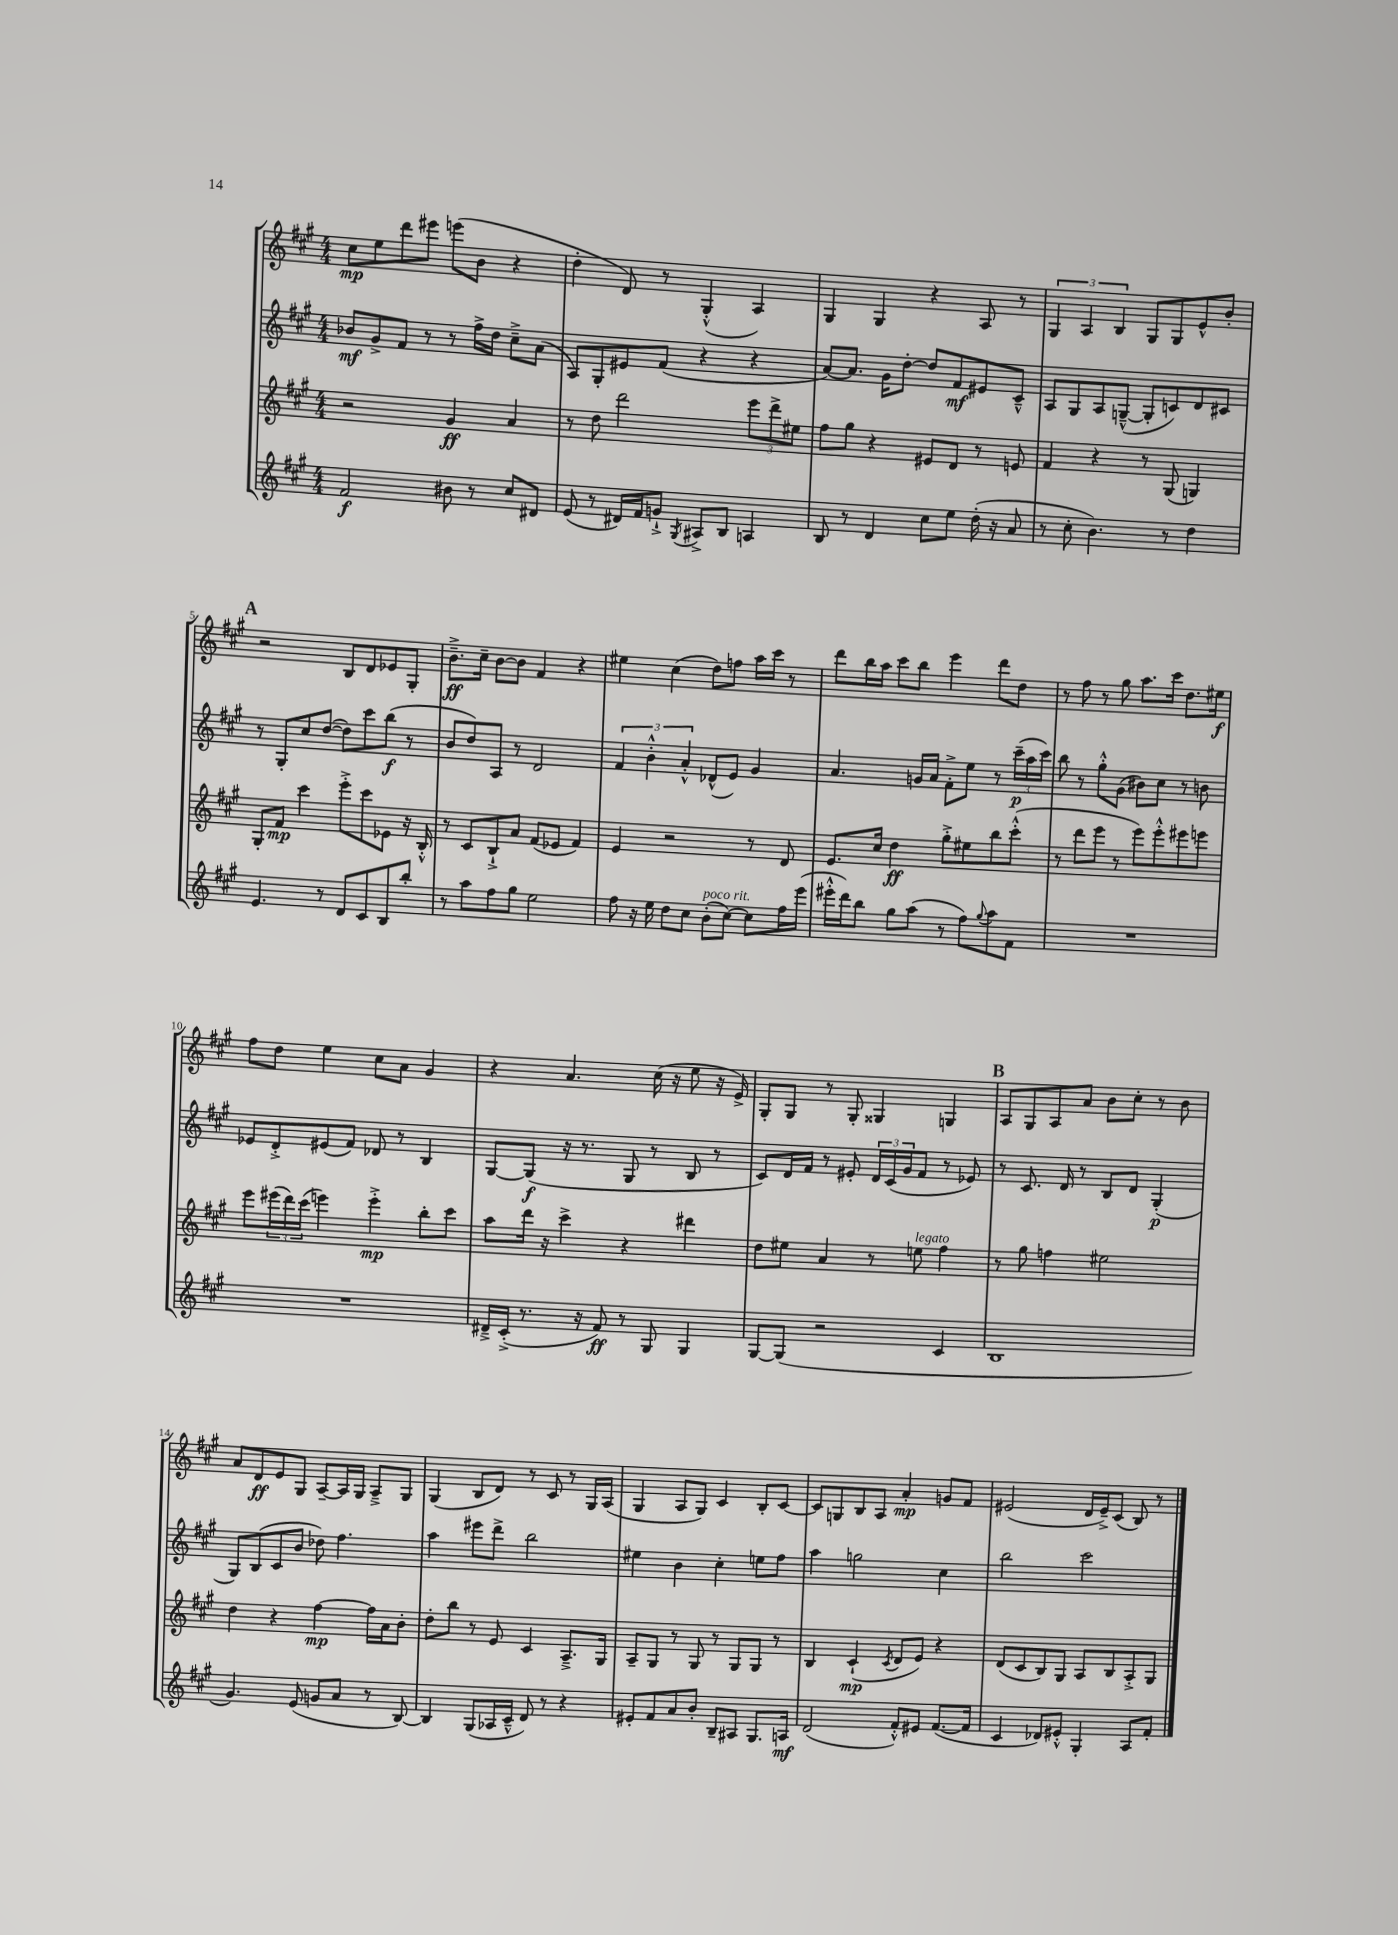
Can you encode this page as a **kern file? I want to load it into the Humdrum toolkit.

**kern	**dynam	**kern	**dynam	**kern	**dynam	**kern	**dynam
*part4	*part4	*part3	*part3	*part2	*part2	*part1	*part1
*staff4	*staff4	*staff3	*staff3	*staff2	*staff2	*staff1	*staff1
*clefG2	*	*clefG2	*	*clefG2	*	*clefG2	*
*k[f#c#g#]	*	*k[f#c#g#]	*	*k[f#c#g#]	*	*k[f#c#g#]	*
*M4/4	*	*M4/4	*	*M4/4	*	*M4/4	*
=1	=1	=1	=1	=1	=1	=1	=1
2f#/	f	2r	.	8b-X/L	mf	8cc#\L	mp
.	.	.	.	8g#^/	.	8ee\	.
.	.	.	.	8f#/J	.	8ddd\	.
.	.	.	.	8r	.	8eee#X\J	.
8b#X\	.	4g#/	ff	8r	.	(8eeen\L	.
8r	.	.	.	16ff#^\LL	.	8b\J	.
.	.	.	.	16dd\JJ	.	.	.
8cc#/L	.	4a/	.	8cc#~^\L	.	4r	.
8d#X/J	.	.	.	(8a\J	.	.	.
=2	=2	=2	=2	=2	=2	=2	=2
(8e/	.	8r	.	8A/L)	.	4dd'\	.
8r	.	8dd\	.	8G#'/	.	.	.
16d#X/LL)	.	2ddd\	.	8e#X/	.	8d/)	.
16f#/J	.	.	.	.	.	.	.
8gn`^/J	.	.	.	(8f#/J	.	8r	.
8qG#/	.	.	.	.	.	.	.
8A#X^/L	.	.	.	4r	.	(4G#'^^/	.
8B/J	.	.	.	.	.	.	.
4An/	.	12eee\L	.	4r	.	4A/)	.
.	.	12ddd^\	.	.	.	.	.
.	.	12ee#X\J	.	.	.	.	.
=3	=3	=3	=3	=3	=3	=3	=3
8B/	.	8ff#\L	.	[8a/L)	.	4G#/	.
8r	.	8gg#\J	.	8.a/J]	.	.	.
4d/	.	4r	.	.	.	4G#/	.
.	.	.	.	16g#\KL	.	.	.
.	.	.	.	[8dd'\J	.	.	.
8cc#\L	.	8e#X/L	.	8dd/L]	.	4r	.
8ee\J	.	8d/J	.	8f#/	mf	.	.
(16dd'\	.	8r	.	8e#X/	.	8A/	.
16r	.	.	.	.	.	.	.
8a/	.	8en/	.	8c#~^^/J	.	8r	.
=4	=4	=4	=4	=4	=4	=4	=4
8r	.	4f#/	.	8A/L	.	6G#/	.
8cc#'\	.	.	.	8G#/	.	.	.
.	.	.	.	.	.	6A/	.
4.b\)	.	4r	.	8A/	.	.	.
.	.	.	.	.	.	6B/	.
.	.	.	.	([8Gn~^^/J	.	.	.
.	.	8r	.	8G'/L]	.	8G#/L	.
8r	.	(8G#/	.	8cn/)	.	8G#/	.
4dd\	.	4Gn/)	.	8d/	.	8e^^/	.
.	.	.	.	8c#X/J	.	8b'/J	.
!!LO:LB:g=z
!!LO:REH:place=s1:t=A
=5	=5	=5	=5	=5	=5	=5	=5
4.e/	.	8G#'/L	.	8r	.	2r	.
.	.	8f#/J	mp	8G#'/L	.	.	.
.	.	4ccc#\	.	8cc#/	.	.	.
8r	.	.	.	([8dd/J	.	.	.
8d/L	.	8eee'^\L	.	8dd\L])	.	8B/L	.
8c#/	.	8ccc#\	.	8ccc#\	.	8d/	.
8B/	.	8e-X\J	.	(8bb\J	f	8e-X/	.
8bb'/J	.	16r	.	8r	.	8G#'/J	.
.	.	16B'^^/	.	.	.	.	.
=6	=6	=6	=6	=6	=6	=6	=6
8r	.	8r	.	8b/L	.	8.b~^\L	ff
8aa\L	.	8c#/L	.	8dd/)	.	.	.
.	.	.	.	.	.	16cc#~\Jk	.
8ff#\	.	8B`^/	.	8A/J	.	[8b\L	.
8gg#\J	.	8a/J	.	8r	.	8b\J]	.
2ee\	.	(8f#/L	.	2d/	.	4f#/	.
.	.	8e-X/J	.	.	.	.	.
.	.	4f#/)	.	.	.	4r	.
=7	=7	=7	=7	=7	=7	=7	=7
8ff#\	.	4e/	.	6f#/	.	4ee#X\	.
16r	.	.	.	.	.	.	.
.	.	.	.	6b'^^\	.	.	.
16ee\	.	.	.	.	.	.	.
8dd\L	.	2r	.	.	.	(4cc#\	.
.	.	.	.	6a'^^/	.	.	.
8cc#\J	.	.	.	.	.	.	.
!LO:TX:a:i:t=poco rit.	!	!	!	!	!	!	!
(8b'\L	.	.	.	(8d-X^^/L	.	8dd\L)	.
[8cc#\J)	.	.	.	8e/J)	.	8ffn\J	.
8cc#\L]	.	8r	.	4g#/	.	16aa\LL	.
.	.	.	.	.	.	16ccc#\JJ	.
16ff#\L	.	8d/	.	.	.	8r	.
(16eee\JJ	.	.	.	.	.	.	.
=8	=8	=8	=8	=8	=8	=8	=8
16eee#X'^^\LL	.	8.e/L	.	4.a/	.	8ddd\L	.
16ddd\J)	.	.	.	.	.	.	.
8bb\J	.	.	.	.	.	16bb\L	.
.	.	16cc#/Jk	.	.	.	16aa\JJ	.
8gg#\L	.	4dd\	ff	.	.	8ccc#\L	.
(8aa\J	.	.	.	16gn/LL	.	8bb\J	.
.	.	.	.	16a/JJ	.	.	.
8r	.	8gg#'^\L	.	8f#'^\L	.	4eee\	.
8ff#\L)	.	8ee#X\	.	8ee\J	.	.	.
8qqgg#/	.	.	.	.	.	.	.
8aa\	.	8bb\	.	8r	.	8ddd\L	.
8f#\J	.	(8ccc#'^^\J	.	(24ccc#~\LL	p	8dd\J	.
.	.	.	.	24aa\	.	.	.
.	.	.	.	24ccc#\JJ)	.	.	.
=9	=9	=9	=9	=9	=9	=9	=9
1r	.	8r	.	8bb\	.	8r	.
.	.	8ddd\L	.	8r	.	8ff#\	.
.	.	8eee\J	.	8gg#'^^\L	.	8r	.
.	.	8r	.	(8g#\J	.	8gg#\	.
.	.	8eee\L)	.	8b#X\L)	.	8.aa\L	.
.	.	8eee'^^\	.	8cc#\J	.	.	.
.	.	.	.	.	.	16ccc#\Jk	.
.	.	8eee#X\	.	8r	.	8.dd\L	.
.	.	8eeen\J	.	8bn\	.	.	.
.	.	.	.	.	.	16ee#X\Jk	f
!!LO:LB:g=z
=10	=10	=10	=10	=10	=10	=10	=10
1r	.	8eee\L	.	8e-X/L	.	8ff#\L	.
.	.	(24eee#X\L	.	8d'^/	.	8dd\J	.
.	.	24ddd\)	.	.	.	.	.
.	.	(24ccc#\JJ	.	.	.	.	.
.	.	4eeen\)	.	(8e#X/	.	4ee\	.
.	.	.	.	8f#/J)	.	.	.
.	.	4eee'^\	mp	8d-X/	.	8cc#\L	.
.	.	.	.	8r	.	8a\J	.
.	.	8bb'\L	.	4B/	.	4g#/	.
.	.	8ccc#\J	.	.	.	.	.
=11	=11	=11	=11	=11	=11	=11	=11
16d#X~^/LL	.	8aa\L	.	[8G#/L	.	4r	.
(16c#'^/JJ	.	.	.	.	.	.	.
8.r	.	16ddd\Jk	.	(8G#/J]	f	.	.
.	.	16r	.	.	.	.	.
.	.	4ccc#^\	.	16r	.	4.a/	.
16r	.	.	.	8.r	.	.	.
8f#/)	ff	.	.	.	.	.	.
8r	.	4r	.	8G#/	.	.	.
8G#/	.	.	.	8r	.	(16cc#\	.
.	.	.	.	.	.	16r	.
4G#/	.	4ddd#X\	.	8B/	.	8ee\	.
.	.	.	.	8r	.	16r	.
.	.	.	.	.	.	16e^/)	.
=12	=12	=12	=12	=12	=12	=12	=12
[8G#/L	.	8dd\L	.	8c#/L)	.	8G#'/L	.
(8G#/J]	.	8ee#X\J	.	16d/L	.	8G#/J	.
.	.	.	.	16f#/JJ	.	.	.
2r	.	4a/	.	8r	.	8r	.
.	.	.	.	8e#X'/	.	8G#'/	.
.	.	8r	.	24d/LL	.	4G##X/	.
.	.	.	.	(24c#/	.	.	.
.	.	.	.	24g#/J	.	.	.
!	!	!LO:TX:a:i:t=legato	!	!	!	!	!
.	.	8een\	.	8f#/J	.	.	.
4c#/	.	4ff#\	.	8r	.	4Gn/	.
.	.	.	.	8e-X/)	.	.	.
!!LO:REH:place=s1:t=B
=13	=13	=13	=13	=13	=13	=13	=13
1B	.	8r	.	8r	.	8A/L	.
.	.	8gg#\	.	8.c#/	.	8G#/	.
.	.	4ffn\	.	.	.	8A/	.
.	.	.	.	16d/	.	.	.
.	.	.	.	8r	.	8a/J	.
.	.	2ee#X\	.	8B/L	.	8b\L	.
.	.	.	.	8d/J	.	8cc#'\J	.
.	.	.	.	(4G#'/	p	8r	.
.	.	.	.	.	.	8b\	.
!!LO:LB:g=z
=14	=14	=14	=14	=14	=14	=14	=14
4.g#/)	.	4dd\	.	8G#/L)	.	8a/L	.
.	.	.	.	(8B/	.	8d/	ff
.	.	4r	.	8c#/	.	8e/	.
(8e/	.	.	.	8b/J	.	8G#/J	.
8gn/L	.	[4ff#\	mp	8dd-X\)	.	[8A~/L	.
8a/J	.	.	.	4.ff#\	.	16A/L]	.
.	.	.	.	.	.	16G#/JJ	.
8r	.	16ff#\LL]	.	.	.	8A~^/L	.
.	.	16a\J	.	.	.	.	.
[8B/)	.	8b'\J	.	.	.	8G#/J	.
=15	=15	=15	=15	=15	=15	=15	=15
4B/]	.	8dd'\L	.	4aa\	.	(4G#/	.
.	.	8bb\J	.	.	.	.	.
(8G#/L	.	8r	.	8eee#X\L	.	8B/L	.
16A-X/L	.	8e/	.	8ddd^\J	.	8d/J)	.
16c#~^^/JJ	.	.	.	.	.	.	.
8d/)	.	4c#/	.	2bb\	.	8r	.
8r	.	.	.	.	.	8c#/	.
4r	.	8.A~^/L	.	.	.	8r	.
.	.	.	.	.	.	16G#/LL	.
.	.	16G#/Jk	.	.	.	(16A/JJ	.
=16	=16	=16	=16	=16	=16	=16	=16
8e#X'/L	.	8A~/L	.	4ee#X\	.	4G#/	.
8f#/	.	8G#/J	.	.	.	.	.
8a/	.	8r	.	4b\	.	8A/L	.
8b'/J	.	8G#/	.	.	.	8G#/J)	.
8B~/L	.	8r	.	4cc#'\	.	4c#/	.
8A#X/J	.	8G#/L	.	.	.	.	.
8.G#/L	.	8G#/J	.	8een\L	.	8B'/L	.
.	.	8r	.	8ff#\J	.	[8c#/J	.
16An/Jk	mf	.	.	.	.	.	.
=17	=17	=17	=17	=17	=17	=17	=17
(2d/	.	4B/	.	4aa\	.	8c#/L]	.
.	.	.	.	.	.	8Gn/	.
.	.	(4c#`/	mp	2ggn\	.	8B/	.
.	.	.	.	.	.	8A/J	.
.	.	8qc#/	.	.	.	.	.
8f#'^^/L)	.	8d/L	.	.	.	4a'/	mp
8e#X/J	.	8e/J)	.	.	.	.	.
([8.f#/L	.	4r	.	4cc#\	.	8gn/L	.
.	.	.	.	.	.	8f#/J	.
16f#/Jk]	.	.	.	.	.	.	.
=18	=18	=18	=18	=18	=18	=18	=18
4c#/	.	(8d/L	.	2bb\	.	(2e#X/	.
.	.	8c#/	.	.	.	.	.
8d-X/L)	.	8B/)	.	.	.	.	.
8e#X'^^/J	.	8G#/J	.	.	.	.	.
4G#'/	.	8A/L	.	2ccc#\	.	16d/LL	.
.	.	.	.	.	.	16e#~^/J)	.
.	.	8B/	.	.	.	(8c#/J	.
8A/L	.	8A'^/	.	.	.	8B/)	.
8f#'/J	.	8G#/J	.	.	.	8r	.
==	==	==	==	==	==	==	==
*-	*-	*-	*-	*-	*-	*-	*-
